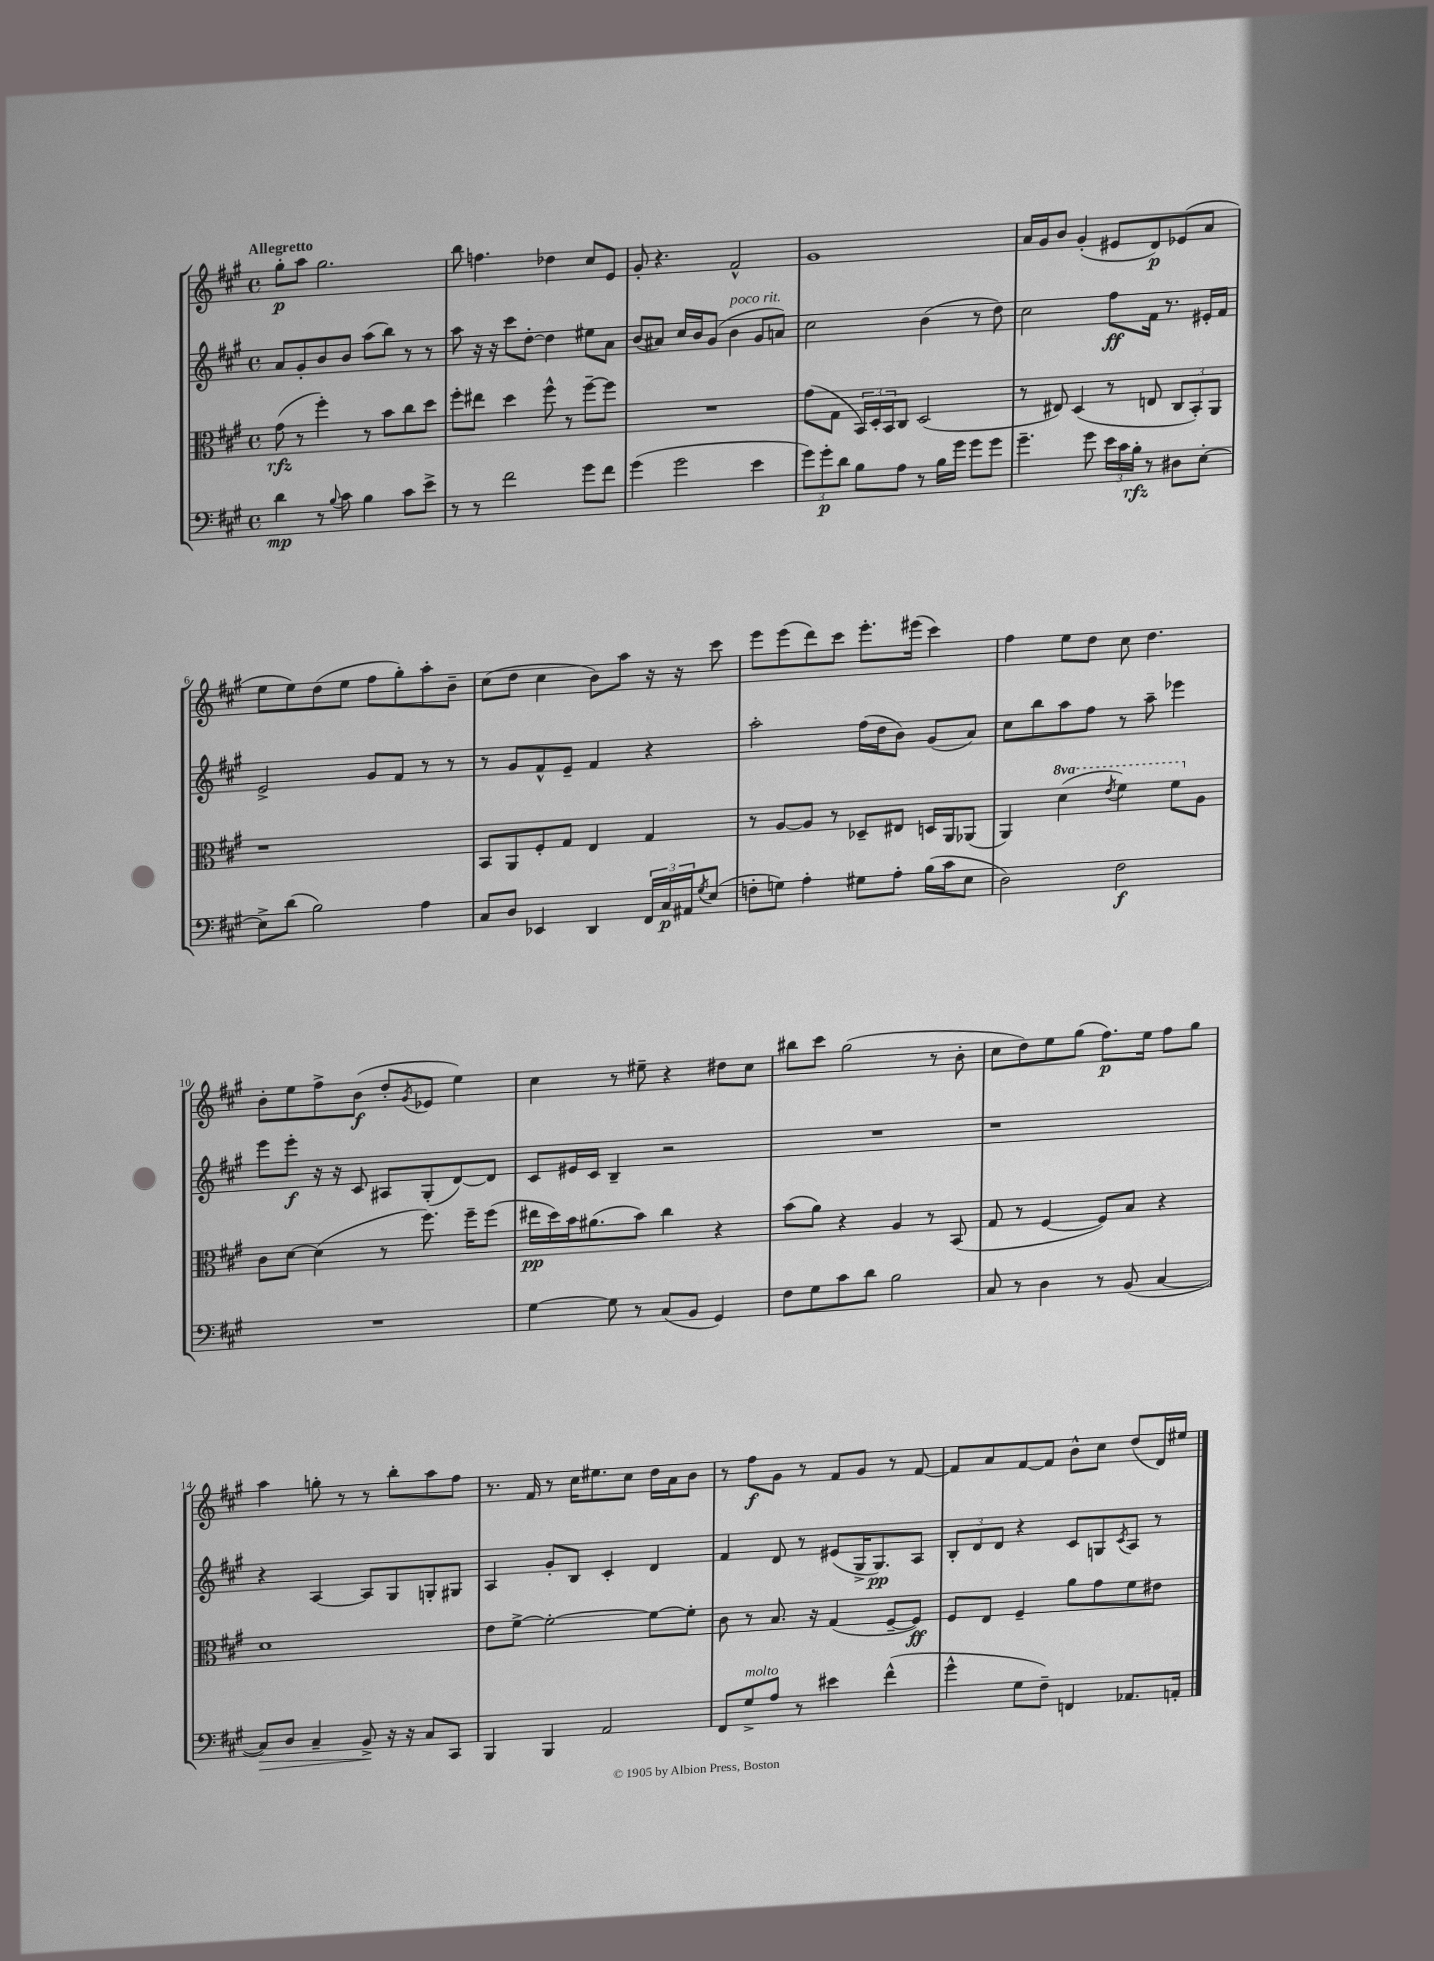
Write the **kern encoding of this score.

**kern	**kern	**kern	**kern
*staff4	*staff3	*staff2	*staff1
*clefF4	*clefC3	*clefG2	*clefG2
*k[f#c#g#]	*k[f#c#g#]	*k[f#c#g#]	*k[f#c#g#]
*M4/4	*M4/4	*M4/4	*M4/4
*met(c)	*met(c)	*met(c)	*met(c)
4d	(8g#	8a	8gg#'
.	8r	8g#'	8aa
8r	4ff#')	8b	2.gg#
8qqB	.	.	.
8c#	.	8b	.
4B	8r	(8aa	.
.	8b	8bb)	.
8c#	8cc#	8r	.
8e^	8dd	8r	.
=	=	=	=
8r	8ff#'	8aa	8bb
8r	8ee#	16r	4.ff
.	.	16r	.
2f#	4dd	8ccc#	.
.	.	[8dd'	.
.	8ff#^^	4dd]	4dd-
.	8r	.	.
8g#	[8ff#~	8ee#	8cc#
8f#	8ff#]	8a	8e
=	=	=	=
(4g#	1r	(8b	8g#'
.	.	8a#)	4.r
2g#	.	16cc#	.
.	.	16b	.
.	.	(8g#	.
.	.	4b	2f#^^
4e	.	8g#	.
.	.	8a)	.
=	=	=	=
12g#)	(8g#	2cc#	1g#
12g#'	.	.	.
.	8G#	.	.
12d	.	.	.
8B	24BB)	.	.
.	24D'	.	.
.	24BB	.	.
8A	8C#	.	.
8r	(2D	(4b	.
16B	.	.	.
16g#	.	.	.
8g#	.	8r	.
8g#	.	8dd)	.
=	=	=	=
4.g#~	8r	2cc#	16a
.	.	.	16g#
.	8E#)	.	8b
.	(4D	.	(4g#'
8g#	.	.	.
24e	8r	8ff#	8e#
24c#	.	.	.
24B'	.	.	.
8r	8E	16f#	8d)
.	.	8.r	.
8D#	12C#	.	(8e-
.	12BB')	.	.
[8E'	.	16e#'	8a
.	12AA	.	.
.	.	16f#	.
=	=	=	=
8E^]	1r	2e^	8ee
(8d	.	.	8ee)
2B)	.	.	(8dd
.	.	.	8ee
.	.	8g#	8ff#
.	.	8f#	8gg#')
4A	.	8r	8aa'
.	.	8r	8b~
=	=	=	=
8C#	8BB	8r	(8cc#
8D	8AA	8g#	8dd
4EE-	8F#'	8f#^^	4cc#
.	8G#	8e~	.
4DD	4E	4f#	8b)
.	.	.	8aa
24FF#	4G#	4r	16r
24C#	.	.	.
.	.	.	16r
24AA#	.	.	.
8qG#	.	.	.
(8E	.	.	8ccc#
=	=	=	=
8F'	8r	2aa'	8eee
8G)	[8A	.	(8eee
4A'	8A]	.	8ddd)
.	8r	.	8ccc#
8G#	8D-~	(16ff#	8.eee'
.	.	16dd	.
8A'	8E#	8b)	.
.	.	.	(16eee#
(16B	16D	(8g#	4ccc#)
16c#	16AA	.	.
8E	(8AA-	8a)	.
=	=	=	=
2D)	4AA)	8cc#	4ff#
.	.	8bb	.
.	(4dd	8aa	8ee
.	.	8ff#	8dd
.	8qee	.	.
2F#	4ff#)	8r	8cc#
.	.	8aa~	4.dd
.	8ff#	4eee-	.
.	8A	.	.
=	=	=	=
1r	8c#	8eee	8b'
.	[8d	8eee'	8ee
.	(4d]	16r	8ff#^
.	.	16r	.
.	.	8c#	(8b
.	8r	8A#	8dd'
.	.	.	8qg#
.	8.ff#)	(8G#'	8e-
.	.	[8d)	4ee)
.	16ff#~	.	.
.	(8ff#	8d]	.
=	=	=	=
[4G#	16ee#	8c#	4cc#
.	16dd)	.	.
.	16b	16e#	.
.	(8.a#	16c#	.
8G#]	.	4B~	8r
8r	8b)	.	8ee#~
(8C#	4cc#	2r	4r
8BB	.	.	.
4GG#)	4r	.	8dd#
.	.	.	8cc#
=	=	=	=
8F#	(8b	1r	8bb#
8G#	8a)	.	8ccc#
8c#	4r	.	(2gg#
8d	.	.	.
2B	4A	.	.
.	8r	.	8r
.	(8BB	.	8b'
=	=	=	=
8C#	8G#	1r	8cc#
8r	8r	.	8dd)
4D	[4F#	.	8ee
.	.	.	(8gg#
8r	8F#])	.	8.ff#)
(8BB	8B	.	.
.	.	.	16ee
[4C#	4r	.	8ff#
.	.	.	8gg#
=	=	=	=
8C#])	1d	4r	4aa
8D	.	.	.
4C#~	.	[4A	8gg'
.	.	.	8r
8BB^	.	8A]	8r
16r	.	8G#	8bb'
16r	.	.	.
8C#	.	8G'	8aa
8CC#	.	8G#	8ff#
=	=	=	=
4BBB	8e	4A	8.r
.	[8f#^	.	.
.	.	.	16f#
4BBB	2f#'_	8g#'	8r
.	.	8B	16cc#
.	.	.	8.ee#
2AA	.	4c#'	.
.	.	.	8cc#
.	8f#_	4d	16dd
.	.	.	16a
.	8f#']	.	8b
=	=	=	=
8FF#	8c#	4f#	8r
8G#^	8r	.	8ff#
8A	8.B	8d	8g#
8r	.	8r	8r
.	16r	.	.
4e#	(4G#	(8e#	8f#
.	.	16G#^	8g#
.	.	8.G#)	.
(4f#^^	[8F#~	.	8r
.	8F#])	8A	[8f#
=	=	=	=
4g#^^	8F#	12B'	8f#]
.	.	12d	.
.	8E	.	8a
.	.	12d	.
8G#	4F#~	4r	[8f#
8F#~)	.	.	8f#]
4FF	8a	8c#	8b^^
.	8g#	8G	8cc#
.	.	8qc#	.
8.AA-	8f#	8A	(8dd
.	8e#	8r	16d)
16AA'	.	.	16ee#
==	==	==	==
*-	*-	*-	*-
